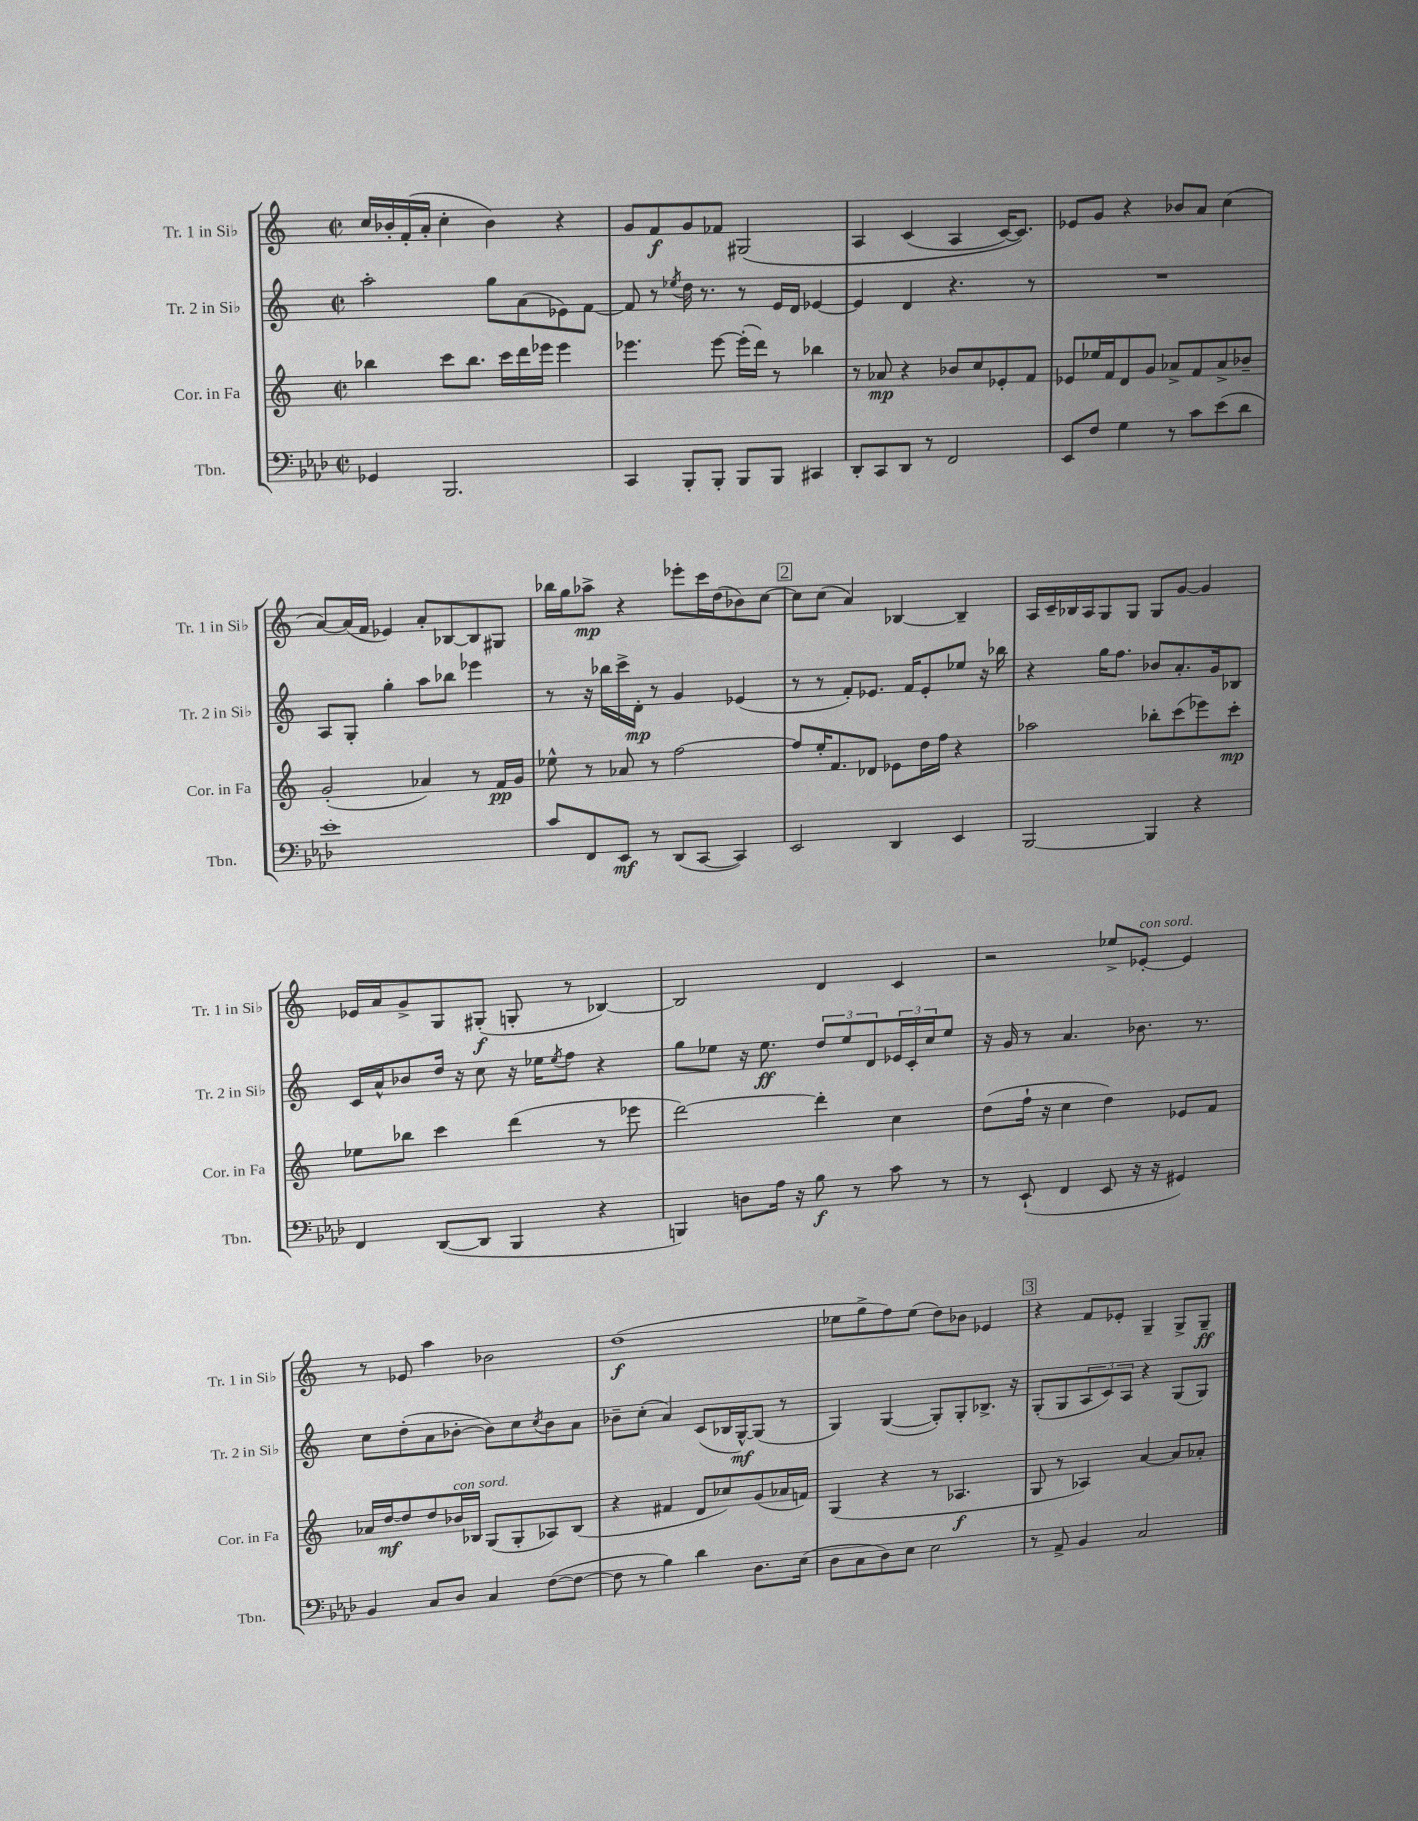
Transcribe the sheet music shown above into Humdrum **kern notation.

**kern	**kern	**kern	**kern
*staff4	*staff3	*staff2	*staff1
*clefF4	*clefG2	*clefG2	*clefG2
*k[b-e-a-d-]	*k[]	*k[]	*k[]
*M2/2	*M2/2	*M2/2	*M2/2
*met(c|)	*met(c|)	*met(c|)	*met(c|)
4GG-	4bb-	2aa'	16cc
.	.	.	16b-'
.	.	.	(16f'
.	.	.	16a'
2.BBB-	8ccc	.	4cc'
.	8.bb-	.	.
.	.	8gg	4b-)
.	16ccc	.	.
.	16ddd	(8a	.
.	16eee-	.	.
.	4eee-	8e-)	4r
.	.	[8f	.
=	=	=	=
4CC	4.eee-	8f]	8g
.	.	8r	8f
.	.	8qee-	.
8BBB-'	.	16dd	8g
.	.	8.r	.
8BBB-'	[8eee-	.	8f-
8BBB-	(16eee-']	8r	&(2G#
.	16ddd)	.	.
8BBB-	8r	16e	.
.	.	16d	.
4CC#	4bb-	[4e-	.
=	=	=	=
8DD-'	8r	4e-]	4A
8CC	8a-	.	.
8DD-	4r	4d	(4c
8r	.	.	.
2FF	8b-	4.r	4A
.	8cc	.	.
.	8e-'	.	[16c)
.	.	.	8.c]&)
.	8f	8r	.
=	=	=	=
8EE-	8e-	1r	8e-
8F	16ee-	.	8g
.	16f	.	.
4G	8d	.	4r
.	8g	.	.
8r	8a-^	.	8b-
8c	8f	.	8a
(8e-	8a-^	.	(4cc
8d-	8b-~	.	.
=	=	=	=
1e-)	(2g'	8A	[8a)
.	.	8G'	(16a]
.	.	.	16f
.	.	4gg'	4e-)
.	4a-)	8aa	8a'
.	.	8bb-	[8B-
.	8r	4eee-	8B-]
.	16f	.	8G#
.	16g	.	.
=	=	=	=
8c	8ee-^^	8r	16bb-
.	.	.	16gg
8FF	8r	16r	8aa-^
.	.	16bb-	.
8EE-	8a-	16ccc^	4r
.	.	16d'	.
8r	8r	8r	.
(8DD-	[2ff	4g	8eee-'
[8CC	.	.	16ccc
.	.	.	(16dd
4CC])	.	(4e-	8b-)
.	.	.	[8cc
=	=	=	=
2EE-	8ff]	8r	8cc]
.	16ee'	8r	(8cc
.	8.f	.	.
.	.	8f')	4a)
.	8d-	8.e-	.
4DD-	8e-	.	[4B-
.	.	16f	.
.	16dd	8e-'	.
.	16ff	.	.
4EE-	4r	8ee-	4B-~]
.	.	16r	.
.	.	16bb-	.
=	=	=	=
[2BBB-	2aa-	4r	16A
.	.	.	16c~
.	.	.	16B-
.	.	.	16A
.	.	16gg	8G
.	.	8.ff	.
.	.	.	8G
4BBB-]	8bb-'	8b-	8G
.	(8ccc	8.a'	[8g
4r	8eee-)	.	4g]
.	.	16g	.
.	8ccc'	8B-	.
=	=	=	=
4FF	8ee-	16c	16e-
.	.	16a^^	16a
.	8bb-	8b-	8g^
([8DD-	4ccc	16dd	8G
.	.	16r	.
8DD-]	.	8cc	(8G#'
4BBB-	(4ddd	16r	8G'
.	.	16ee-	.
.	.	8qee-	.
.	.	8ff	8r
4r	8r	4r	[4B-)
.	8eee-	.	.
=	=	=	=
4BBB)	[2ddd)	8gg	2B-]
.	.	8ee-	.
8D	.	16r	.
.	.	8.ee-	.
16A-	.	.	.
16r	.	.	.
8B-	4ddd']	12dd	4d
.	.	12ee-	.
8r	.	.	.
.	.	12d	.
8c	4cc	24e-	4c
.	.	24c'	.
.	.	24cc	.
8r	.	8ee-	.
=	=	=	=
8r	(8dd	16r	2r
.	.	16g	.
(8EE-`	16ff`	8r	.
.	16r	.	.
4FF	4cc	4.a	.
8EE-	4dd)	.	8ee-^
16r	.	8.b-	[8e-'
16r	.	.	.
4GG#)	8e-	.	4e-]
.	.	8.r	.
.	8f	.	.
=	=	=	=
4BB-	16a-	8cc	8r
.	[16dd	.	.
.	8dd]	(8dd'	8e-
8C	8dd	8a	4aa
8D-	16b-	[8b-'	.
.	16B-	.	.
4C	(8G	8b-])	2b-
.	8G'	8cc	.
.	.	8qcc	.
([8F	8A-)	8b-	.
8F_	(8B-	8a	.
=	=	=	=
8F]	4r	8b-~	(1dd
8r	.	(8cc'	.
4B-)	4f#	4a)	.
4d-	8d	(8c	.
.	8cc-)	16B-	.
.	.	[16G^^)	.
8.D-	(8g	(8G]	.
.	16a-	8r	.
(16E-	16f)	.	.
=	=	=	=
8D-	(4G	4G)	8ee-
8C	.	.	8gg^
8D-)	4r	([4G	8ff)
8E-	.	.	(8ee-
2E-	8r	8G'])	8dd)
.	4.A-	8G'	8b-
.	.	8.B-^	4e-
.	.	16r	.
=	=	=	=
8r	8G	(8G'	4r
8AA-^	8r	8G	.
4BB-	4A-)	12A	8f
.	.	12c)	.
.	.	.	8e-'
.	.	12A	.
2C	[4a	4r	4G~
.	8a]	(8G	8G^
.	8a-'	8G)	8G~
==	==	==	==
*-	*-	*-	*-
